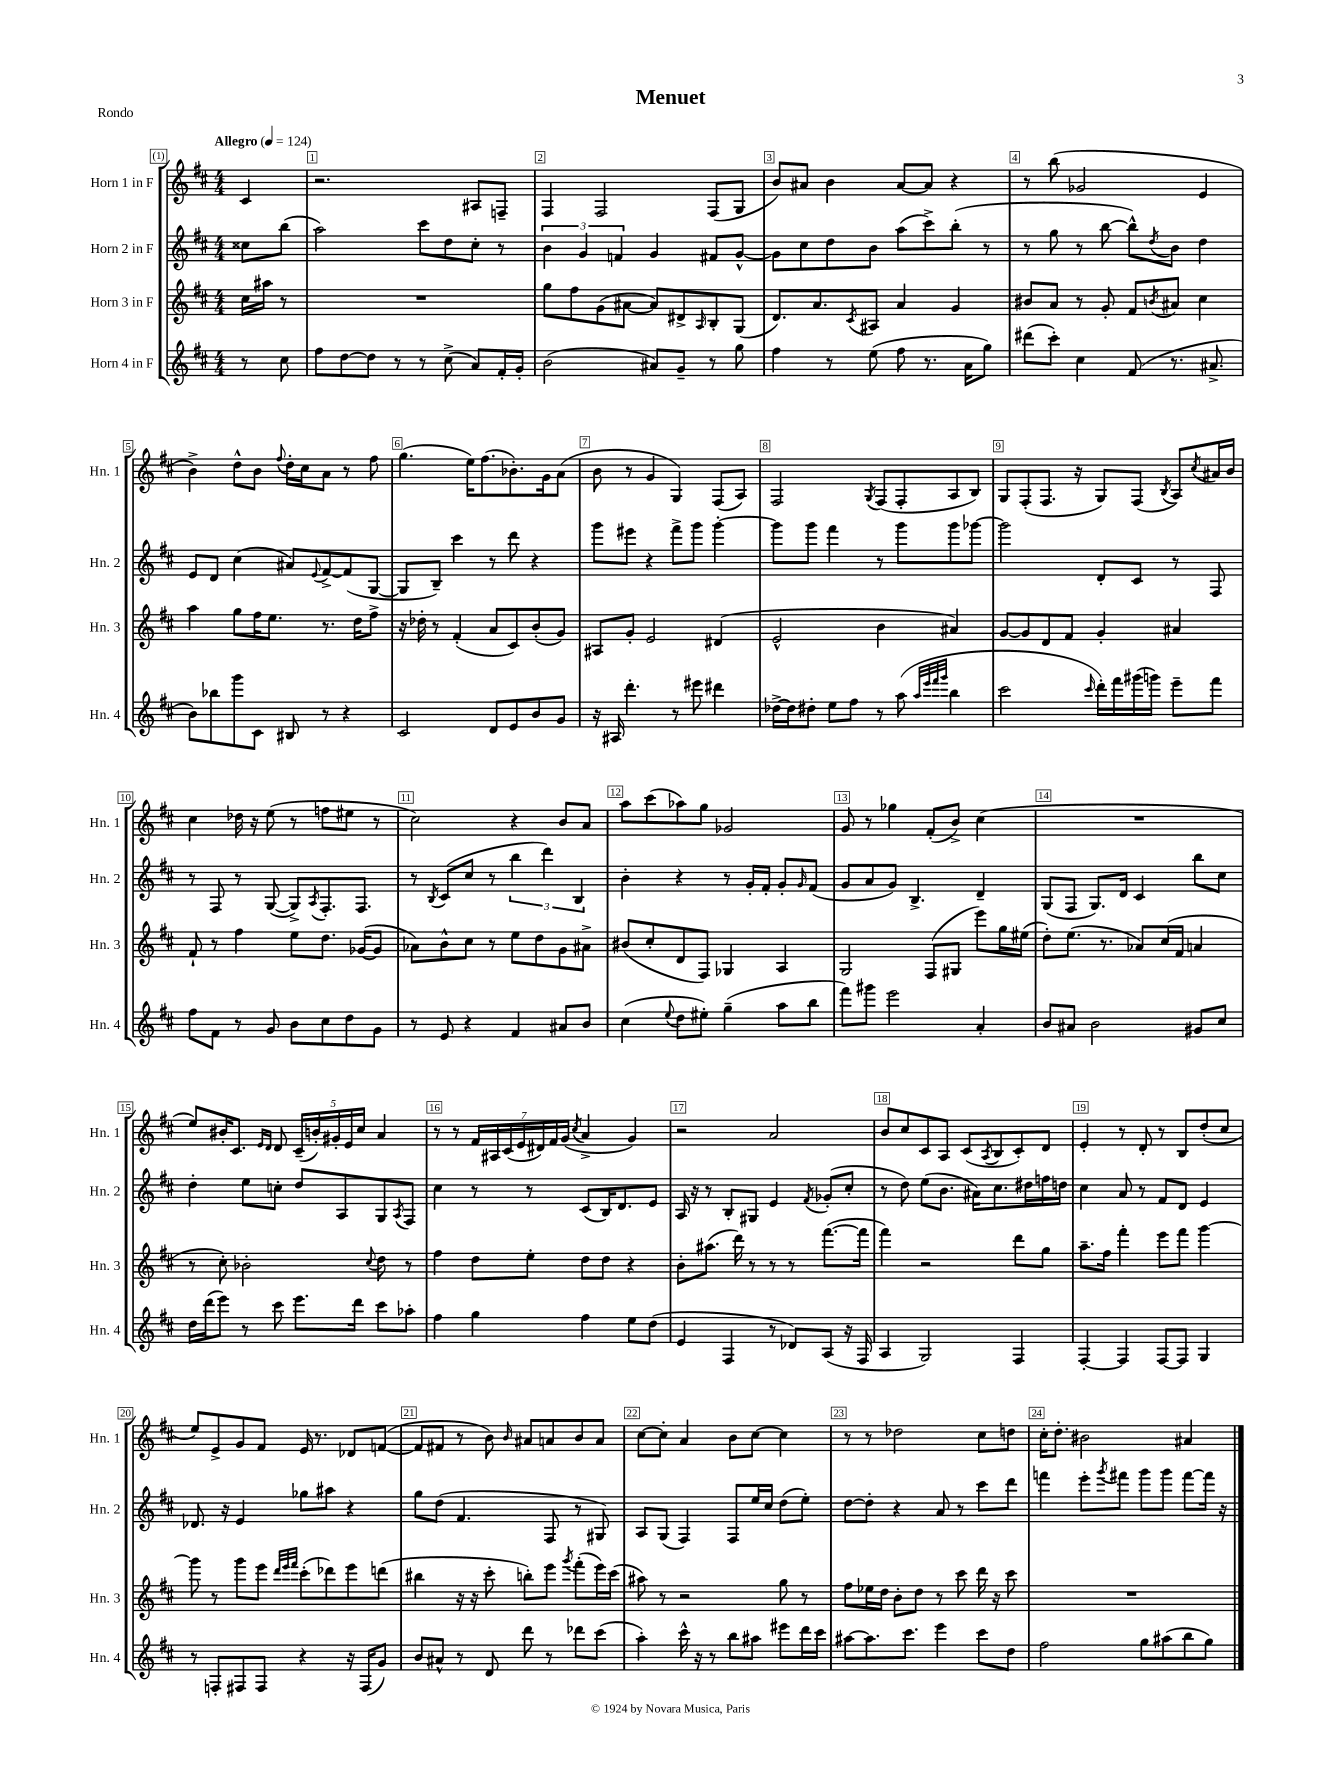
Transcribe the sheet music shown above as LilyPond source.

\header { title = "Menuet" piece = "Rondo" }
<<
\new StaffGroup <<
\new Staff = "s0" \with { instrumentName = "Horn 1 in F" shortInstrumentName = "Hn. 1" } {
    \clef treble \key d \major \numericTimeSignature \time 4/4 \partial 4 \tempo "Allegro" 4 = 124
    cis'4 |
    r2. ais8 f8-- |
    fis4 fis2 fis8( g8 |
    b'8) ais'8 b'4 ais'8~ ais'8 r4 |
    r8 b''8( ges'2 e'4 |
    b'4->) d''8-^ b'8 \appoggiatura { fis''8 } d''16-. cis''16 a'8 r8 fis''8 |
    g''4.( e''16) fis''8.( bes'8.-.) g'16 a'8( |
    b'8 r8 g'4 g4) fis8( a8) |
    fis2 \acciaccatura { g8 } fis8( fis8-. a8 b8) |
    g8 fis8-.( fis8. r16 g8) fis8( \acciaccatura { b8 } a8) \acciaccatura { cis''8 } ais'16 b'16 |
    cis''4 des''16 r16 e''8( r8 f''8 eis''8 r8 |
    cis''2) r4 b'8 a'8 |
    a''8 cis'''8( aes''8) g''8 ges'2 |
    g'8 r8 ges''4 fis'8-.( b'8->) cis''4( |
    R1 |
    e''8) bis'16-. cis'8. \grace { e'16 d'16 } d'8 \tuplet 5/4 { cis'16--( b'16-.) gis'16-. e'16 cis''16 } a'4 |
    r8 r8 \tuplet 7/4 { fis'16 ais16 cis'16( e'16 dis'16) fis'16 g'16( } \acciaccatura { cis''8 } a'4-> g'4) |
    r2 a'2 |
    b'8 cis''8 cis'8 a8 cis'8( \acciaccatura { a8 } b8 cis'8-.) d'8 |
    e'4-. r8 d'8-. r8 b8 d''8-.( cis''8 |
    e''8) e'8-> g'8 fis'8 e'16 r8. des'8 f'8~( |
    f'8 fis'8 r8 b'8) \grace { b'16 } ais'8 a'8 b'8 a'8 |
    cis''8~ cis''8-. a'4 b'8 cis''8~ cis''4 |
    r8 r8 des''2 cis''8 d''8 |
    cis''16-. d''8.-. bis'2 ais'4 \bar "|." |
}
\new Staff = "s1" \with { instrumentName = "Horn 2 in F" shortInstrumentName = "Hn. 2" } {
    \clef treble \key d \major \numericTimeSignature \time 4/4 \partial 4
    cisis''8 b''8( |
    a''2) cis'''8 d''8 cis''8-. r8 |
    \tuplet 3/2 { b'4 g'4 f'4 } g'4 fis'8 g'8~-^ |
    g'8 cis''8 d''8 b'8 a''8( cis'''8->) b''8-.( r8 |
    r8 g''8 r8 b''8~ b''8-^) \acciaccatura { d''8 } b'8 d''4 |
    e'8 d'8 cis''4( ais'8) \appoggiatura { e'8 } fis'8~-> fis'8( g8~ |
    g8 b8--) cis'''4 r8 d'''8 r4 |
    g'''8 eis'''8 r4 fis'''8-> g'''8 g'''4~-. |
    g'''8 g'''8 fis'''4 r8 g'''8 g'''8 ges'''8~ |
    ges'''2 d'8-. cis'8 r8 fis8 |
    r8 fis8 r8 g8~( g8->) \acciaccatura { a8 } fis8.-. fis8. |
    r8 \acciaccatura { b8 } cis'8( cis''8 r8 \tuplet 3/2 { b''4 d'''4) b4 } |
    b'4-. r4 r8 g'16-. fis'16-. g'8-. \grace { g'16 } fis'8( |
    g'8 a'8 g'8) b4.-> d'4-- |
    g8( fis8 g8.) d'16 cis'4 b''8 cis''8 |
    d''4-. e''8 c''8-. d''8 a8 g8 \acciaccatura { a8 } fis8 |
    cis''4 r8 r8 cis'8( b16) d'8. e'8 |
    a16 r16 r8 b8-. gis8 e'4 \acciaccatura { fis'8 } ges'8-.( cis''8-. |
    r8 d''8) e''8( b'8. ais'16) cis''8. dis''16 f''16 d''16 |
    cis''4 a'8 r8 fis'8 d'8 e'4 |
    des'8. r16 e'4 ges''8 ais''8 r4 |
    g''8 d''8( fis'4. fis8 r8 gis8) |
    a8 g8( fis4) fis8 e''16 cis''16 d''8( e''8-.) |
    d''8~ d''8-. r4 a'8 r8 cis'''8 d'''8 |
    f'''4 e'''8-. \acciaccatura { g'''8 } fis'''8 g'''8 g'''8 fis'''8~ fis'''16 r16 \bar "|." |
}
\new Staff = "s2" \with { instrumentName = "Horn 3 in F" shortInstrumentName = "Hn. 3" } {
    \clef treble \key d \major \numericTimeSignature \time 4/4 \partial 4
    cis''16 ais''16 r8 |
    R1 |
    g''8 fis''8 g'8( ais'8~ ais'8) dis'8-> \grace { a16 } b8-. g8( |
    d'8.) a'8. \acciaccatura { cis'8 } ais8 a'4 g'4 |
    bis'8 a'8 r8 g'8-. fis'8 \acciaccatura { b'8 } ais'8 cis''4 |
    a''4 g''8 fis''16 e''8. r8. d''16 fis''8-> |
    r16 des''16-. r8 fis'4-.( a'8 cis'8) b'8-.( g'8) |
    ais8 g'8-. e'2 dis'4( |
    e'2-^ b'4 ais'4) |
    g'8~ g'8 d'8 fis'8 g'4-. ais'4 |
    fis'8-! r8 fis''4 e''8 d''8. ges'16~( ges'8 |
    aes'8) b'8-^ cis''8 r8 e''8 d''8 g'8 ais'8-> |
    bis'8( cis''8-. d'8 fis8) ges4 a4 |
    g2 fis8( gis8 e'''8) g''16 eis''16( |
    d''8-.) e''8.( r8. aes'8) cis''16( fis'16 a'4 |
    r8 cis''8-.) bes'2-. \appoggiatura { cis''8 } d''8 r8 |
    fis''4 d''8 e''8-. d''8 d''8 r4 |
    b'8-. ais''8.( d'''16) r8 r8 r8 fis'''8.~( fis'''16 |
    fis'''4) r2 d'''8 g''8 |
    a''8.-- fis''16 fis'''4-. e'''8 fis'''8 g'''4~ |
    g'''8 r8 g'''8 e'''8 \grace { d'''32 e'''32 fis'''32 } cis'''8-.( des'''8) e'''8 d'''8( |
    bis''4 r16 r16 cis'''8-. b''8-.) e'''8 \acciaccatura { g'''8 } fis'''8-.( e'''16) cis'''16( |
    ais''8) r8 r2 g''8 r8 |
    fis''8 ees''16 d''16 b'8-. d''8 r8 cis'''8 d'''16 r16 cis'''8 |
    R1 \bar "|." |
}
\new Staff = "s3" \with { instrumentName = "Horn 4 in F" shortInstrumentName = "Hn. 4" } {
    \clef treble \key d \major \numericTimeSignature \time 4/4 \partial 4
    r8 cis''8 |
    fis''8 d''8~ d''8 r8 r8 cis''8->( a'8) fis'16-. g'16-. |
    b'2( ais'8) g'8-- r8 g''8 |
    fis''4 r8 e''8( fis''8 r8. a'16 g''8) |
    dis'''8( cis'''8-.) cis''4 fis'8( r8. ais'8.-> |
    b'8) bes''8 g'''8 cis'8 bis8 r8 r4 |
    cis'2 d'8 e'8 b'8 g'8 |
    r16 ais16 d'''4.-. r8 eis'''8 dis'''4 |
    des''16~-> des''16 dis''8-. e''8 fis''8 r8 a''8( \grace { a''32 e'''32 fis'''32 g'''32 } b''4 |
    cis'''2 \grace { cis'''16 } d'''16-.) fis'''16 gis'''16( g'''16) e'''8-- fis'''8 |
    fis''8 fis'8 r8 g'8 b'8 cis''8 d''8 g'8 |
    r8 e'8 r4 fis'4 ais'8 b'8 |
    cis''4( \appoggiatura { e''8 } d''8 eis''8-.) g''4--( a''8 b''8 |
    fis'''8) gis'''8 e'''2 a'4-. |
    b'8 ais'8 b'2 gis'8 cis''8 |
    d''16 d'''16( e'''8) r8 cis'''8 e'''8. d'''16 cis'''8 aes''8-. |
    fis''4 g''4 fis''4 e''8 d''8( |
    e'4 fis4 r8 des'8) a8( r16 fis16 |
    a4 g2) fis4 |
    fis4~-. fis4 fis8~ fis8 g4 |
    r8 f8-. fis8 fis8 r4 r16 fis16( g'8) |
    b'8 ais'8-^ r8 d'8 d'''8 r8 des'''8 cis'''8( |
    a''4-.) cis'''16-^ r16 r8 b''8 ais''8 eis'''8 d'''16 cis'''16 |
    ais''8~ ais''8. cis'''8. e'''4 cis'''8 d''8 |
    fis''2 g''8 ais''8( b''8 g''8) \bar "|." |
}
>>
>>
\layout { \context { \Score \override BarNumber.break-visibility = ##(#f #t #t) barNumberVisibility = #all-bar-numbers-visible \override BarNumber.stencil = #(make-stencil-boxer 0.1 0.3 ly:text-interface::print) } }
